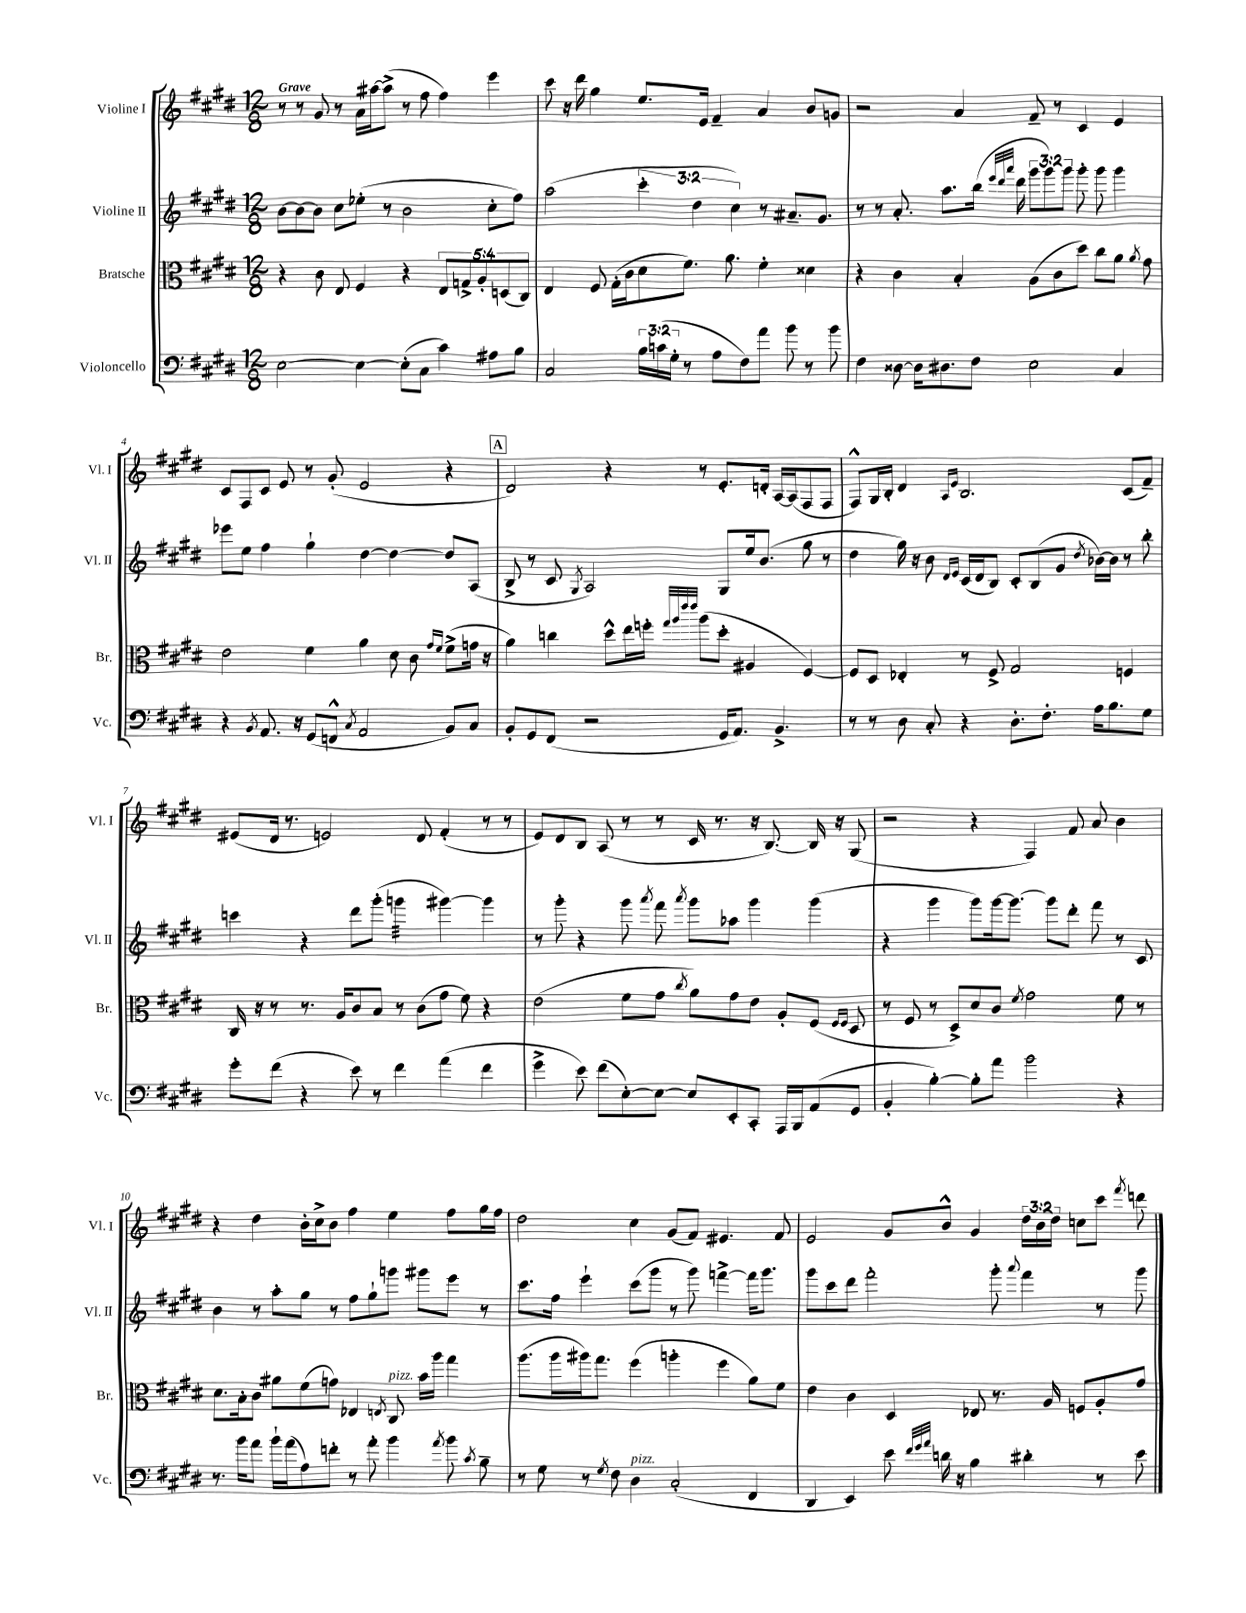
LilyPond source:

<<
\new StaffGroup <<
\new Staff = "s0" \with { instrumentName = "Violine I" shortInstrumentName = "Vl. I" } {
    \clef treble \key e \major \numericTimeSignature \time 12/8 \override Staff.TupletNumber.text = #tuplet-number::calc-fraction-text \tempo "Grave"
    \autoBeamOff r8 r8 gis'8 r8 a'16[ ais''16~ ais''8]->( r8 fis''8 fis''4) e'''4 |
    cis'''8 r16 dis'''16 gis''4 e''8.[ e'16] fis'4-- a'4 b'8[ g'8] |
    r2 a'4 fis'8-- r8 cis'4 e'4 |
    cis'8[ fis8 cis'8] e'8 r8 gis'8-.( e'2 r4 |
    \mark \markup { \box "A" } dis'2) r4 r8 e'8.[-. d'16]-. a16[~ a16( fis8 fis8] |
    fis8[-^) gis16 b16]-. dis'4 \grace { a16[ e'16] } b2. cis'8[( fis'8]--) |
    eis'8[( dis'16] r8. e'2) dis'8 fis'4-.( r8 r8 |
    e'8[) dis'8 b8] a8( r8 r8 cis'16 r8. r16 b8.~) b16 r16 gis8( |
    r2 r4 fis4) fis'8 a'8 b'4 |
    r4 dis''4 b'16[-. cis''16-> b'8] fis''4 e''4 fis''8[ gis''16 fis''16] |
    dis''2 cis''4 gis'8[( fis'8]) eis'4. fis'8 |
    e'2 gis'8[ b'8]-^ gis'4 \tuplet 3/2 { dis''16[ b'16 dis''16] } c''8[ cis'''8] \acciaccatura { fis'''8 } d'''8 \bar "|." |
}
\new Staff = "s1" \with { instrumentName = "Violine II" shortInstrumentName = "Vl. II" } {
    \clef treble \key e \major \numericTimeSignature \time 12/8 \override Staff.TupletNumber.text = #tuplet-number::calc-fraction-text
    \autoBeamOff b'8[~ b'8~ b'8] cis''8[ ees''8]-.( r8 b'2 cis''8[-. fis''8]) |
    a''2( \tuplet 3/2 { cis'''4-. dis''4 cis''4) } r8 ais'8.[-- gis'8.] |
    r8 r8 a'8.-. a''8.[ b''16]( \grace { e'''32[ dis'''32 a'''32] } dis'''16 \tuplet 3/2 { gis'''8[ gis'''8) gis'''8] } gis'''8-. gis'''8 gis'''4 |
    ees'''8[ e''8] fis''4 gis''4-! dis''4~ dis''4~ dis''8[ a8]( |
    \mark \markup { \box "A" } b8-> r8 cis'8 \acciaccatura { gis8 } a2) gis8[ e''16 b'8.]( gis''8 r8 |
    dis''4 gis''16) r16 b'8 \grace { dis'16[ e'16] } cis'16[( dis'16 b8]) cis'8[-. b8( gis'8] \acciaccatura { dis''8 } bes'16[~) bes'16] r8 b''8-. |
    c'''4 r4 dis'''8[ gis'''8]-.( g'''4:32 gis'''4~) gis'''4 |
    r8 gis'''8-. r4 gis'''8 \acciaccatura { a'''8 } fis'''8 \acciaccatura { a'''8 } gis'''8[ aes''8] gis'''4 gis'''4( |
    r4 gis'''4 gis'''8[) gis'''16~ gis'''8.]~ gis'''8[ dis'''8]-. fis'''8 r8 cis'8 |
    b'4 r8 a''8[-. gis''8] r8 fis''8[ gis''8-! g'''8] gis'''8[ e'''8] r8 |
    cis'''8.[ fis''16] e'''4-! cis'''8[( gis'''8] r8 gis'''8) f'''4~-> f'''16[ gis'''8.] |
    gis'''8[ cis'''8 dis'''8] fis'''2-. gis'''8-. \appoggiatura { a'''8 } fis'''4 r8 gis'''8 \bar "|." |
}
\new Staff = "s2" \with { instrumentName = "Bratsche" shortInstrumentName = "Br." } {
    \clef alto \key e \major \numericTimeSignature \time 12/8 \override Staff.TupletNumber.text = #tuplet-number::calc-fraction-text
    \autoBeamOff r4 cis'8 e8 fis4 r4 \tuplet 5/4 { e8[ g8-> a8-. d8( cis8]) } |
    e4 fis8 gis16[-.( cis'16 dis'8 fis'8.]) a'8. fis'4-. disis'4 |
    r4 cis'4 b4-. a8[( cis'8 dis''8]) cis''8[ a'8] \acciaccatura { a'8 } gis'8 |
    e'2 fis'4 a'4 dis'8 cis'8 \grace { gis'16[ fis'16] } fis'8[->( g'16] r16 |
    \mark \markup { \box "A" } a'4) c''4 dis''8[-^ e''16 f''16]-. \grace { gis''32[ a''32 e'''32 e'''32] } a''8[( dis''8]-. ais4 fis4~) |
    fis8[ dis8] ees4-. r8 fis8-> gis2 f4 |
    cis16 r16 r8 r8. a16[ cis'8 b8] r8 cis'8[( gis'8] fis'8) r4 |
    e'2( fis'8[ gis'8] \acciaccatura { cis''8 } a'8[) gis'8 e'8] a8[-. fis8]( \grace { fis16[ fis16] } dis8 |
    r8 fis8 r8 dis8[->) dis'8 cis'8] \acciaccatura { fis'8 } gis'2 fis'8 r8 |
    dis'8.[ b16-. cis'8] ais'8[ fis'8( g'8]) ees4 \acciaccatura { e8 } cis8^\markup { \italic "pizz." } b'16[ a''16] gis''4 |
    a''8.[( a''16 ais''16) gis''8.] fis''4( a''4-. fis''4 a'8[) fis'8] |
    e'4 cis'4 dis4 ees8 r8. a16 f8[ a8-. gis'8] \bar "|." |
}
\new Staff = "s3" \with { instrumentName = "Violoncello" shortInstrumentName = "Vc." } {
    \clef bass \key e \major \numericTimeSignature \time 12/8 \override Staff.TupletNumber.text = #tuplet-number::calc-fraction-text
    \autoBeamOff e2~ e4~ e8[-.( cis8] cis'4) ais8[ b8] |
    cis2 \tuplet 3/2 { b16[ c'16( gis16]-. } r8 a8[ fis8) a'8] b'8 r8 b'8 |
    fis4 disis8~ disis16[ dis8. fis8] e2 cis4 |
    r4 \acciaccatura { b,8 } a,8. r16 gis,8[( f,8]-^ \acciaccatura { cis8 } a,2 b,8[) cis8] |
    \mark \markup { \box "A" } b,8[-. gis,8 fis,8]( r2 gis,16[ a,8.]) b,4.-> |
    r8 r8 dis8 cis8-. r4 dis8.[-. fis8.]-. a16[ b8. gis8] |
    gis'8[-. fis'8]( r4 e'8) r8 fis'4 a'4( fis'4 |
    gis'4-> e'8) fis'8[( e8~-.) e8]~ e8[ e,8-. cis,8]-. a,,16[ b,,16 a,8( gis,8] |
    b,4-. b4~-.) b8[-. a'8] b'2 r4 |
    r8. b'16[ a'8] b'16[-! a'16( a8) f'8]-. r8 a'8-. b'4 \acciaccatura { a'8 } b'8 \acciaccatura { cis'8 } b8-- |
    r8 gis8 r8 \acciaccatura { gis8 } fis8 dis4^\markup { \italic "pizz." } cis2-.( fis,4 |
    dis,4 e,4) e'8 \grace { fis'32[ gis'32 a'32] } d'16 r16 b4 dis'4-. r8 e'8 \bar "|." |
}
>>
>>
